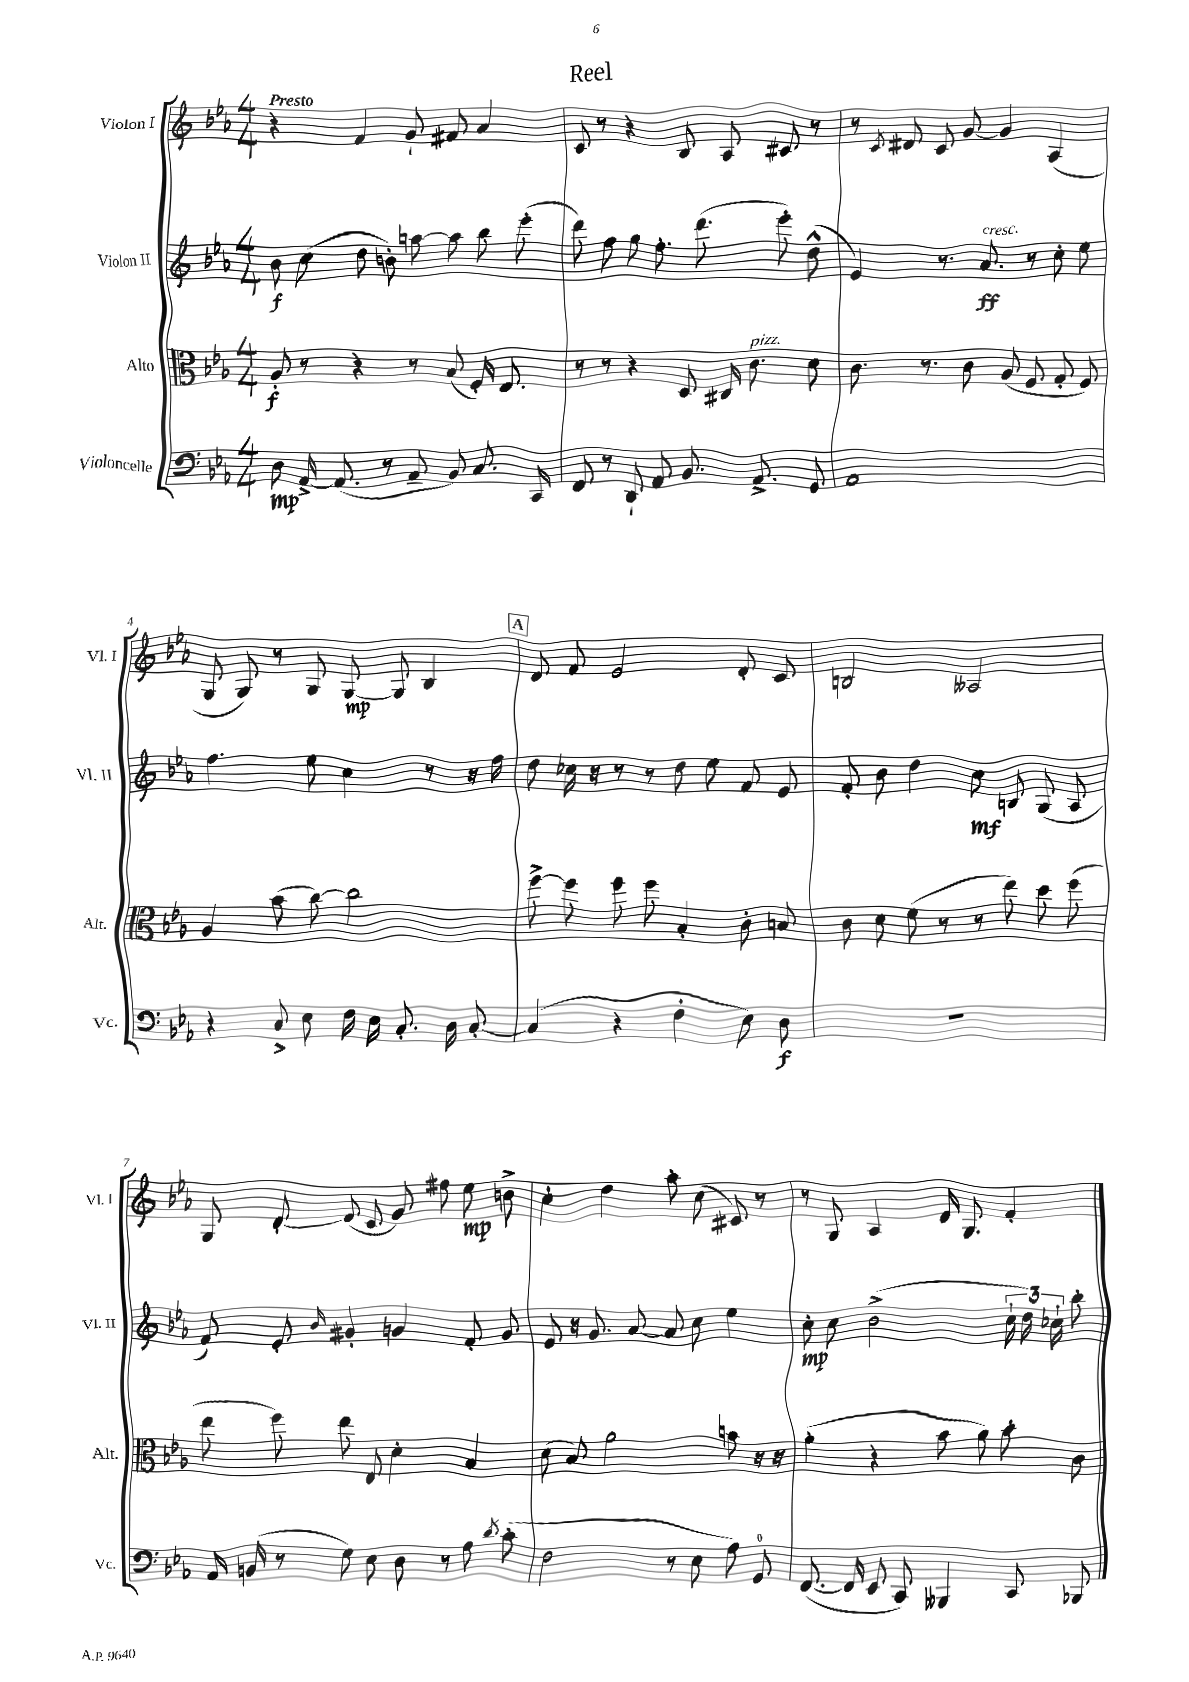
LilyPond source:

\header { title = "Reel" }
<<
\new StaffGroup <<
\new Staff = "s0" \with { instrumentName = "Violon I" shortInstrumentName = "Vl. I" } {
    \clef treble \key ees \major \numericTimeSignature \time 4/4 \tempo "Presto"
    \autoBeamOff r4 f'4 g'8-! fis'8 aes'4 |
    c'8 r8 r4 bes8 aes8 cis'8 r8 |
    r8 \acciaccatura { c'8 } dis'8 c'8 g'8~ g'4 aes4( |
    g8 g8) r8 g8 g8~\mp g8 bes4 |
    \mark \markup { \box "A" } d'8 f'8 ees'2 d'8-. c'8 |
    b2 aeses2 |
    g8 d'8~-. d'8( c'8 g'8) fis''8 ees''8\mp b'8-> |
    c''4-. d''4 aes''8-. c''8( cis'8) r8 |
    r8 g8 aes4 d'16 g8. f'4-. \bar "|." |
}
\new Staff = "s1" \with { instrumentName = "Violon II" shortInstrumentName = "Vl. II" } {
    \clef treble \key ees \major \numericTimeSignature \time 4/4
    \autoBeamOff bes'8\f c''8( d''8 b'8-.) a''8~ a''8 bes''8 ees'''8-.( |
    d'''8) f''8 g''8 f''8.-. d'''8.( ees'''8-.) d''8-^( |
    ees'4) r8. aes'8.\ff^\markup { \italic "cresc." } r8 c''8-. ees''8 |
    f''4. ees''8 c''4 r8 r16 f''16 |
    \mark \markup { \box "A" } d''8 ces''16 r16 r8 r8 d''8 ees''8 f'8 ees'8 |
    f'8-. bes'8 d''4 c''8\mf b8 g8( aes8 |
    f'8) ees'8-. \grace { bes'16 } gis'4-. g'4 f'8-. g'8 |
    ees'8 r16 g'8. aes'8~ aes'8 c''8 ees''4 |
    c''8-.\mp c''8 bes'2->( \tuplet 3/2 { c''16-! d''16) ces''16-! } bes''8-. \bar "|." |
}
\new Staff = "s2" \with { instrumentName = "Alto" shortInstrumentName = "Alt." } {
    \clef alto \key ees \major \numericTimeSignature \time 4/4
    \autoBeamOff aes8-.\f r8 r4 r8 bes8( f16-.) ees8. |
    r8 r8 r4 d8 cis16 c'8.^\markup { \italic "pizz." } d'8 |
    c'8. r8. c'8 aes8( f8 g8-. f8) |
    aes4 bes'8( c''8~) c''2 |
    \mark \markup { \box "A" } f''8~-> f''8 f''8 f''8 bes4-. c'8-. b8 |
    c'8 d'8 f'8( r8 r8 ees''8) d''8 f''8( |
    ees''8 f''8) ees''8 ees8 d'4-. bes4 |
    d'8( bes8) aes'2 b'8 r16 r16 |
    aes'4-.( r4 bes'8 aes'8) bes'8-. c'8 \bar "|." |
}
\new Staff = "s3" \with { instrumentName = "Violoncelle" shortInstrumentName = "Vc." } {
    \clef bass \key ees \major \numericTimeSignature \time 4/4
    \autoBeamOff d8\mp aes,16~-> aes,8.( r8 aes,8-- bes,8) c8. c,16 |
    f,8 r8 d,8-! aes,8 bes,8. aes,8.-> g,8 |
    aes,1 |
    r4 c8-> ees8 f16 ees16 c8.-. d16 c8~-. |
    \mark \markup { \box "A" } c4( r4 f4-. ees8) d8\f |
    R1 |
    aes,16 b,16( r8 g8) ees8 d8 r8 aes8 \acciaccatura { d'8 } c'8-.( |
    f2 r8 ees8 aes8) g,8-0 |
    f,8.~( f,16 ees,8 c,8) beses,,4 c,8 bes,,8 \bar "|." |
}
>>
>>
